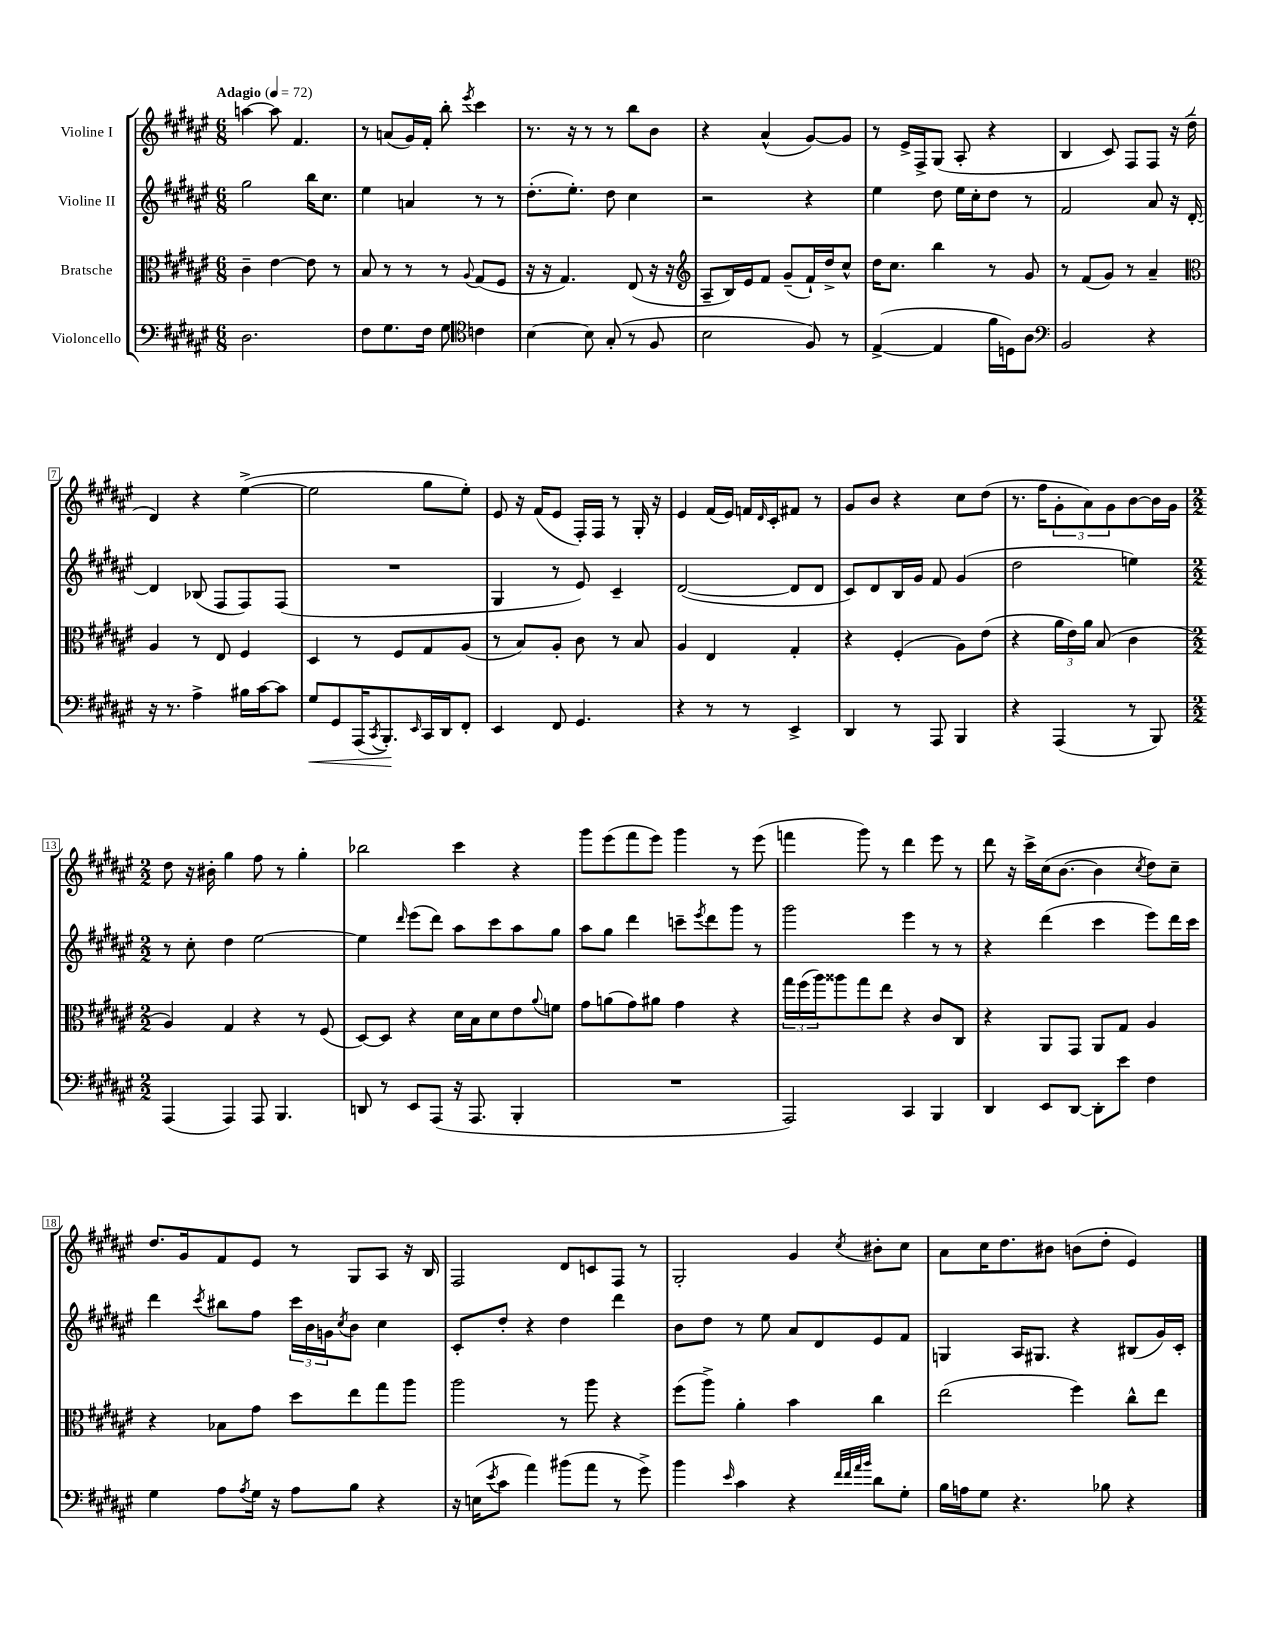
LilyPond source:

<<
\new StaffGroup <<
\new Staff = "s0" \with { instrumentName = "Violine I" } {
    \clef treble \key fis \major \numericTimeSignature \time 6/8 \tempo "Adagio" 4 = 72
    a''4~ a''8 fis'4. |
    r8 a'8( gis'16) fis'16-. b''8-. \acciaccatura { eis'''8 } cis'''4 |
    r8. r16 r8 r8 b''8 b'8 |
    r4 ais'4-^( gis'8~) gis'8 |
    r8 eis'16-> fis16-> gis8( ais8-. r4 |
    b4 cis'8) fis8 fis8 r16 dis''16--( |
    dis'4) r4 eis''4~->( |
    eis''2 gis''8 eis''8-.) |
    eis'8 r16 fis'16( eis'8 fis16-.) fis16 r8 gis16-. r16 |
    eis'4 fis'16( eis'16) f'16 \grace { dis'16 } cis'16-. fis'8 r8 |
    gis'8 b'8 r4 cis''8 dis''8( |
    r8. fis''16 \tuplet 3/2 { gis'8-. ais'8) gis'8 } b'8~ b'16 gis'16 |
    \numericTimeSignature \time 2/2 dis''8 r16 bis'16-. gis''4 fis''8 r8 gis''4-. |
    bes''2 cis'''4 r4 |
    gis'''8 eis'''8( fis'''8 eis'''8) gis'''4 r8 eis'''8( |
    f'''4 gis'''8) r8 dis'''4 eis'''8 r8 |
    dis'''8 r16 cis'''16-> cis''16( b'8.~ b'4 \acciaccatura { cis''8 } dis''8) cis''8-- |
    dis''8. gis'16 fis'8 eis'8 r8 gis8 ais8 r16 b16 |
    fis2 dis'8 c'8 fis8 r8 |
    gis2-. gis'4 \acciaccatura { cis''8 } bis'8-. cis''8 |
    ais'8 cis''16 dis''8. bis'8 b'8( dis''8-. eis'4) \bar "|." |
}
\new Staff = "s1" \with { instrumentName = "Violine II" } {
    \clef treble \key fis \major \numericTimeSignature \time 6/8
    gis''2 b''16 cis''8. |
    eis''4 a'4 r8 r8 |
    dis''8.-.( eis''8.-.) dis''8 cis''4 |
    r2 r4 |
    eis''4 dis''8 eis''16 cis''16-. dis''8 r8 |
    fis'2 ais'8 r16 dis'16~-. |
    dis'4 bes8( fis8 fis8) fis8( |
    R2. |
    gis4 r8 eis'8) cis'4-- |
    dis'2~( dis'8 dis'8 |
    cis'8) dis'8 b16 gis'16 fis'8 gis'4( |
    dis''2 e''4) |
    \numericTimeSignature \time 2/2 r8 cis''8-. dis''4 eis''2~ |
    eis''4 \grace { dis'''16 } eis'''8( dis'''8) ais''8 cis'''8 ais''8 gis''8 |
    ais''8 gis''8 dis'''4 c'''8-- \acciaccatura { eis'''8 } dis'''8 gis'''8 r8 |
    gis'''2 eis'''4 r8 r8 |
    r4 dis'''4( cis'''4 eis'''8) dis'''16 cis'''16 |
    dis'''4 \acciaccatura { cis'''8 } bis''8 fis''8 \tuplet 3/2 { cis'''16 b'16 g'16 } \acciaccatura { cis''8 } b'8 cis''4 |
    cis'8-. dis''8-. r4 dis''4 dis'''4 |
    b'8 dis''8 r8 eis''8 ais'8 dis'8 eis'8 fis'8 |
    g4 ais16 gis8. r4 bis8( gis'16) cis'16-. \bar "|." |
}
\new Staff = "s2" \with { instrumentName = "Bratsche" } {
    \clef alto \key fis \major \numericTimeSignature \time 6/8
    cis'4-- eis'4~ eis'8 r8 |
    b8 r8 r8 r8 \appoggiatura { ais8 } gis8( fis8 |
    r16 r16 gis4.) eis8( r16 r16 |
    \clef treble ais8-- b16) eis'16 fis'8 gis'8--( fis'16-!) dis''16-> cis''8-^ |
    dis''16 cis''8. b''4 r8 gis'8 |
    r8 fis'8( gis'8) r8 ais'4-- |
    \clef alto ais4 r8 eis8 fis4 |
    dis4 r8 fis8 gis8 ais8( |
    r8 b8) ais8-. cis'8 r8 b8 |
    ais4 eis4 gis4-. |
    r4 fis4-.( ais8) eis'8( |
    r4 \tuplet 3/2 { ais'16 eis'16) ais'16 } b8( cis'4 |
    \numericTimeSignature \time 2/2 ais4) gis4 r4 r8 fis8( |
    dis8~) dis8 r4 dis'16 b16 dis'8 eis'8 \appoggiatura { ais'8 } f'8 |
    gis'8 a'8( gis'8) ais'8 gis'4 r4 |
    \tuplet 3/2 { gis''16 fis''16( ais''16) } aisis''8 gis''8 eis''8 r4 cis'8 cis8 |
    r4 ais,8 gis,8 ais,8 gis8 ais4 |
    r4 bes8 gis'8 dis''8 eis''8 gis''8 ais''8 |
    ais''2 r8 ais''8 r4 |
    fis''8( ais''8->) ais'4-. b'4 cis''4 |
    eis''2( fis''4) cis''8-^ eis''8 \bar "|." |
}
\new Staff = "s3" \with { instrumentName = "Violoncello" } {
    \clef bass \key fis \major \numericTimeSignature \time 6/8
    dis2. |
    fis8 gis8. fis16 gis8 \clef tenor c'4 |
    b4~ b8 gis8-.( r8 fis8 |
    b2 fis8) r8 |
    eis4~->( eis4 fis'16 d16) ais8 |
    \clef bass b,2 r4 |
    r16 r8. ais4-> bis16 cis'16~ cis'8 |
    gis8\< gis,8 ais,,16( \acciaccatura { cis,8 } b,,8.-.\!) \grace { eis,16 } cis,16 dis,16 fis,8-. |
    eis,4 fis,8 gis,4. |
    r4 r8 r8 eis,4-> |
    dis,4 r8 ais,,8 b,,4 |
    r4 ais,,4( r8 b,,8) |
    \numericTimeSignature \time 2/2 ais,,4( ais,,4) ais,,8 b,,4. |
    d,8 r8 eis,8 ais,,8( r16 ais,,8. b,,4-. |
    R1 |
    ais,,2) cis,4 b,,4 |
    dis,4 eis,8 dis,8~ dis,8-. eis'8 fis4 |
    gis4 ais8 \acciaccatura { ais8 } gis16 r16 ais8 b8 r4 |
    r16 e16( \acciaccatura { eis'8 } cis'8 ais'4) bis'8( ais'8 r8 gis'8->) |
    b'4 \grace { eis'16 } cis'4 r4 \grace { fis'32 fis'32 ais'32 b'32 } dis'8 gis8-. |
    b16 a16 gis8 r4. bes8 r4 \bar "|." |
}
>>
>>
\layout { \context { \Score \override BarNumber.stencil = #(make-stencil-boxer 0.1 0.3 ly:text-interface::print) } }
